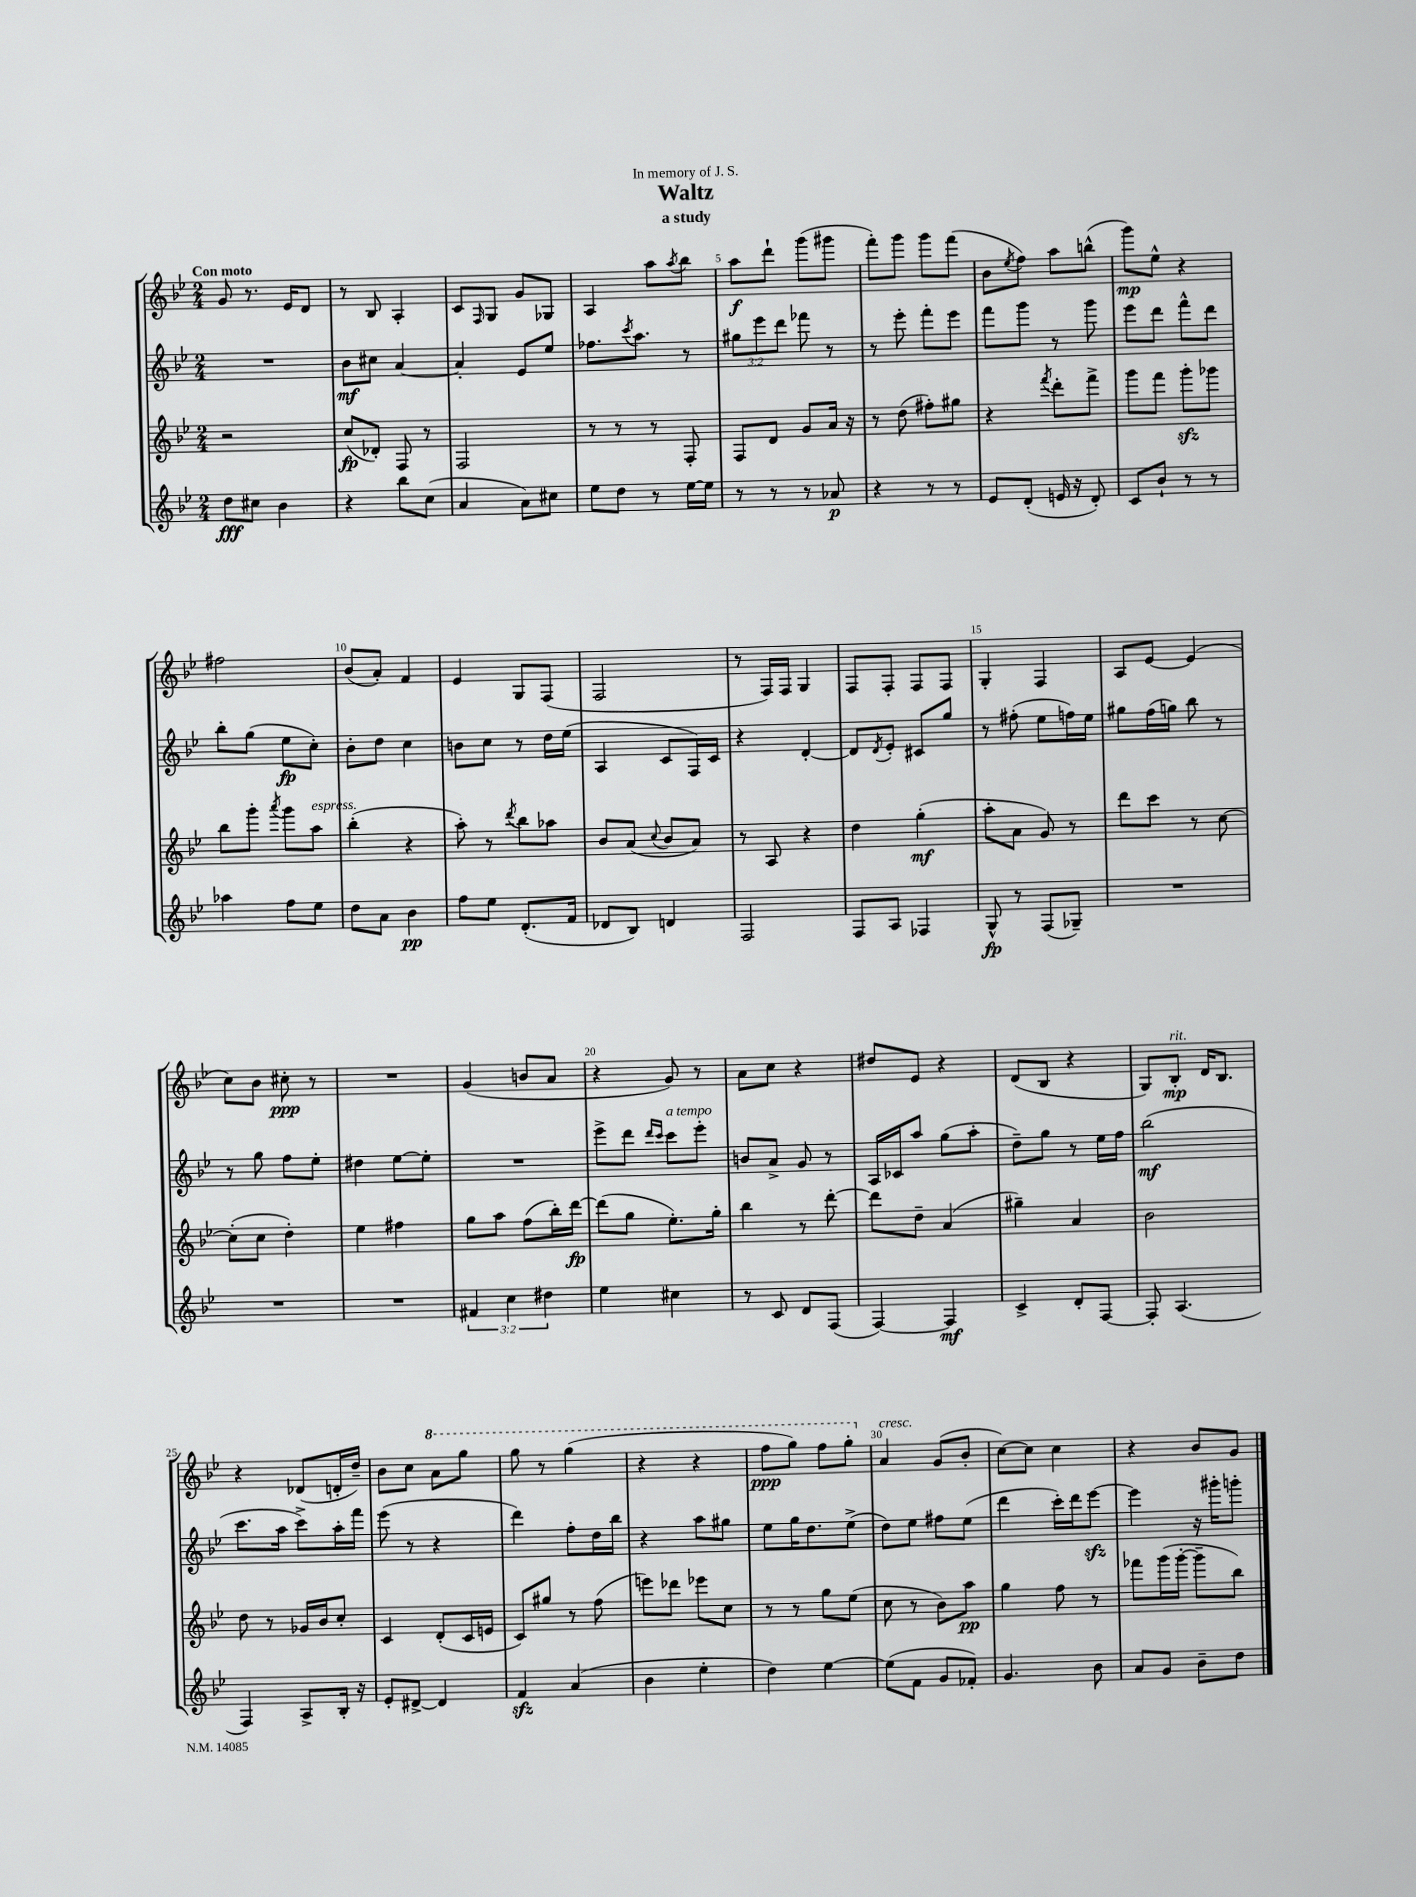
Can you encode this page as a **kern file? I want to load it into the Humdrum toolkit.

**kern	**kern	**kern	**kern
*staff4	*staff3	*staff2	*staff1
*clefG2	*clefG2	*clefG2	*clefG2
*k[b-e-]	*k[b-e-]	*k[b-e-]	*k[b-e-]
*M2/4	*M2/4	*M2/4	*M2/4
8dd	2r	2r	8g
8cc#	.	.	8.r
4b-	.	.	.
.	.	.	16e-
.	.	.	8d
=	=	=	=
4r	(8cc	8b-	8r
.	8d-')	8cc#	8B-
8bb-	8F	[4a	4A'
(8cc	8r	.	.
=	=	=	=
4a	2F	4a']	8c
.	.	.	16qqF
.	.	.	8G
8a)	.	8e-	8g
8cc#	.	8ee-	8G-
=	=	=	=
8ee-	8r	8.ff-	4A
8dd	8r	.	.
.	.	8qccc	.
.	.	8.aa	.
8r	8r	.	8aa
.	.	.	8qaa
[16ee-	8F'	8r	8bb-
16ee-]	.	.	.
=	=	=	=
8r	8F	12gg#	8aa
.	.	12eee-	.
8r	8d	.	8ddd`
.	.	12ddd	.
8r	8g	8fff-	(8ggg
8a-	16a	8r	8ggg#
.	16r	.	.
=	=	=	=
4r	8r	8r	8fff')
.	(8dd	8eee-'	8ggg
8r	8ff#')	8fff'	8ggg
8r	8gg#	8eee-	(8fff
=	=	=	=
8e-	4r	8fff	8b-
.	.	.	8qee-
(8d'	.	8ggg	8ff)
.	8qfff	.	.
16e	8ddd'	8r	8aa
16r	.	.	.
8d')	8fff^	8ggg	(8bb^^
=	=	=	=
8c	8ggg	8eee-	8ggg)
8b-`	8fff	8ddd	8ee-^^
8r	8ggg'	8fff^^	4r
8r	8ggg-	8ddd	.
=	=	=	=
4aa-	8bb-	8bb-'	2ff#
.	8ggg'	(8gg	.
.	8qaaa	.	.
8ff	8ggg	8ee-	.
8ee-	8aa	8cc')	.
=	=	=	=
8dd	(4bb-'	8b-'	(8b-
8a	.	8dd	8a')
4b-	4r	4cc	4f
=	=	=	=
8ff	8aa')	8b	4e-
8ee-	8r	8cc	.
.	8qddd	.	.
(8.d'	8bb-	8r	8G
.	8aa-	16dd	(8F
16f	.	(16ee-	.
=	=	=	=
8d-	8b-	4A	2F
8B-)	(8a	.	.
.	8qqcc	.	.
4d	8b-	8c	.
.	8a)	16F)	.
.	.	16c	.
=	=	=	=
2F	8r	4r	8r
.	8A	.	16F)
.	.	.	16F
.	4r	[4d'	4G
=	=	=	=
8F	4dd	8d]	8F
.	.	8qd	.
8A	.	8e-'	8F'
4F-	(4gg'	8c#	8F
.	.	8gg	8F
=	=	=	=
8G^^	8aa'	8r	4G'
8r	8a	(8ff#'	.
(8F	8g)	8ee-	4F
8G-~)	8r	16ff)	.
.	.	16ee-	.
=	=	=	=
2r	8ddd	8gg#	8A
.	8ccc	(16ff	[8e-
.	.	16gg)	.
.	8r	8bb-	(4e-]
.	[8cc	8r	.
=	=	=	=
2r	(8cc']	8r	8cc)
.	8cc	8gg	8b-
.	4dd')	8ff	8cc#'
.	.	8ee-'	8r
=	=	=	=
2r	4ee-	4dd#	2r
.	4ff#	[8ee-	.
.	.	8ee-']	.
=	=	=	=
6f#	8gg	2r	(4g
.	8aa	.	.
6cc	.	.	.
.	(8ff	.	8b
6dd#	.	.	.
.	16bb-')	.	8a
.	[16ddd	.	.
=	=	=	=
4ee-	(8ddd]	8eee-^	4r
.	8gg	8ddd	.
.	.	16qqddd	.
.	.	16qqccc	.
4cc#	8.ee-')	8ccc	8g)
.	.	8eee-'	8r
.	16gg'	.	.
=	=	=	=
8r	4bb-	8b	8a
8c	.	8a^	8cc
8d	8r	8g	4r
(8F	[8ddd'	8r	.
=	=	=	=
[4F)	8ddd]	16A	8dd#
.	.	16c-	.
.	8dd~	8aa	8e-
4F]	(4a	(8gg	4r
.	.	8aa'	.
=	=	=	=
4c^	4gg#~)	8dd~)	(8d
.	.	8gg	8B-
8d'	4a	8r	4r
[8F	.	16ee-	.
.	.	16ff	.
=	=	=	=
8F']	2b-	(2bb-	8G)
(4.A	.	.	8B-'
.	.	.	16d
.	.	.	8.B-
=	=	=	=
4F)	8dd	8.ccc	4r
.	8r	.	.
.	.	16aa	.
8A^	16g-	8ccc^)	(8d-
.	16b-	.	.
16B-'	8cc'	16aa'	16d'
16r	.	16fff	16dd~)
=	=	=	=
8e-'	4c	(8eee-	8b-
[8d#^	.	8r	8cc
4d#]	(8d'	4r	8aa
.	16c	.	8ggg
.	16e	.	.
=	=	=	=
4f	8c)	4ddd)	8ggg
.	8gg#	.	8r
(4a	8r	8ff'	(4ggg
.	(8ff	16dd	.
.	.	16bb-	.
=	=	=	=
4b-	8eee)	4r	4r
.	8ddd-	.	.
4ee-'	8eee-	8aa	4r
.	8cc	8gg#	.
=	=	=	=
4dd)	8r	8ee-	8fff
.	8r	16gg	8ggg)
.	.	8.dd	.
[4ee-	8gg	.	8fff
.	(8ee-	(8ee-^	8ggg'
=	=	=	=
(8ee-]	8cc	8dd)	4a
8f	8r	8ee-	.
8g	8b-)	8ff#	(8g
8f-')	8aa	(8ee-	8b-'
=	=	=	=
4.g	4gg	4ddd	[8cc)
.	.	.	8cc]
.	8ff	16ccc')	4cc
.	.	16ddd	.
8b-	8r	[8eee-	.
=	=	=	=
8a	8fff-	4eee-]	4r
8g	(16ggg	.	.
.	[16ggg'	.	.
8b-~	8ggg~]	16r	8b-
.	.	16ggg#'	.
8dd	8bb-)	8ggg'	8g
==	==	==	==
*-	*-	*-	*-
